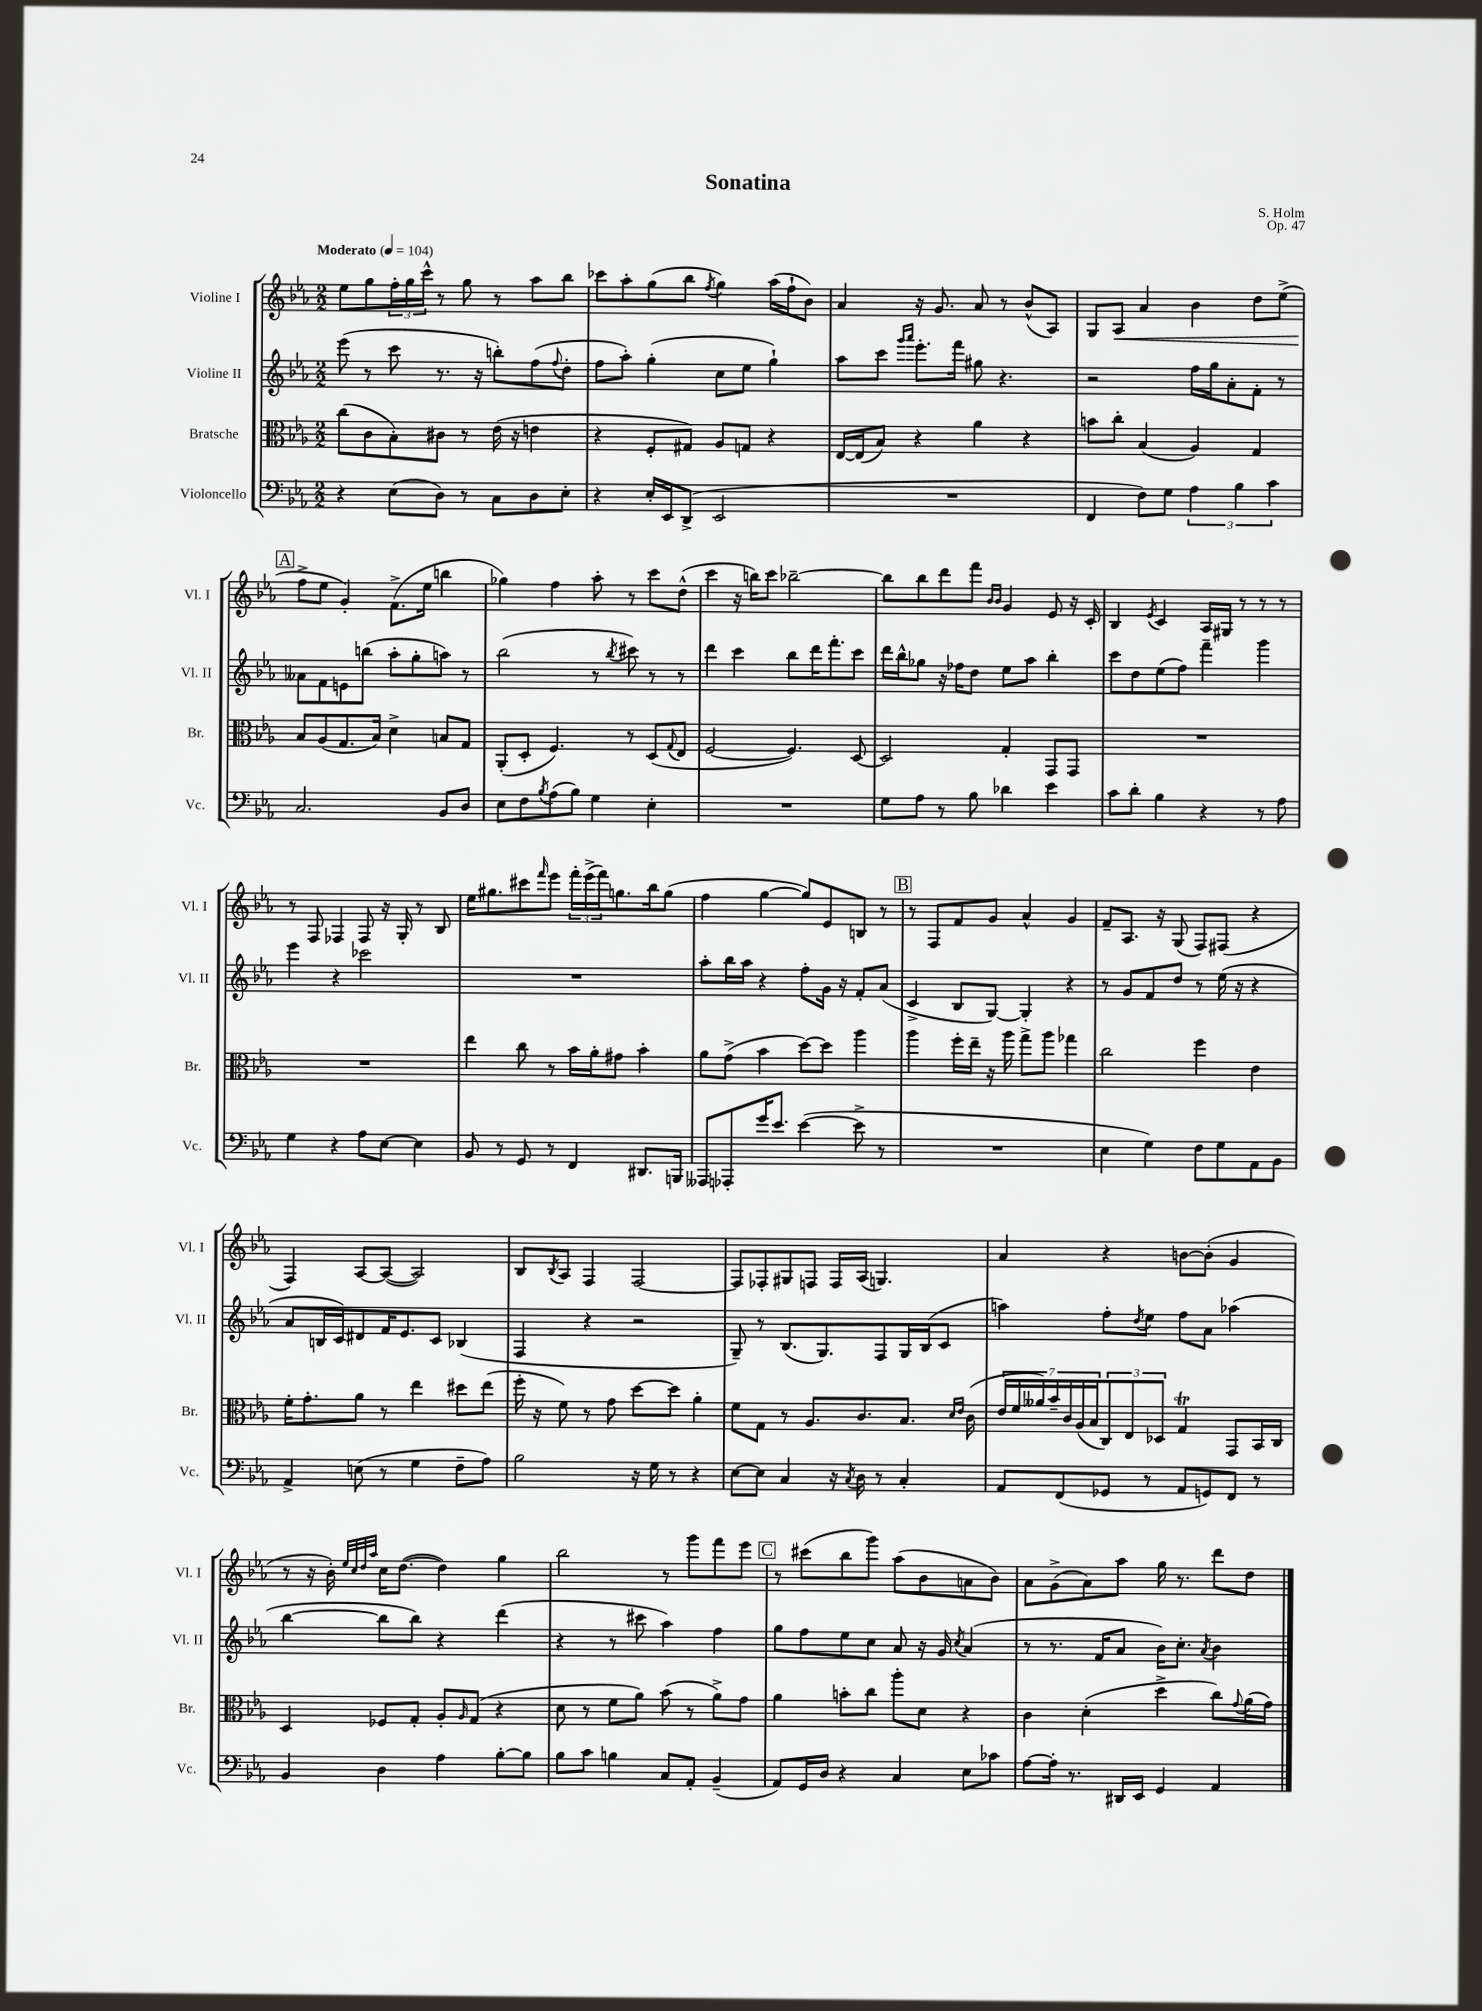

**kern	**kern	**kern	**kern	**dynam
*part4	*part3	*part2	*part1	*part1
*staff4	*staff3	*staff2	*staff1	*staff1
*I"Violoncello	*I"Bratsche	*I"Violine II	*I"Violine I	*
*I'Vc.	*I'Br.	*I'Vl. II	*I'Vl. I	*
*clefF4	*clefC3	*clefG2	*clefG2	*
*k[b-e-a-]	*k[b-e-a-]	*k[b-e-a-]	*k[b-e-a-]	*
*M2/2	*M2/2	*M2/2	*M2/2	*
*MM104	*MM104	*MM104	*MM104	*
=1	=1	=1	=1	=1
!	!	!	!LO:TX:a:B:t=Moderato	!
4r	(8cc\L	(8eee-\	8ee-\L	.
.	8c\	8r	8gg\	.
(8E-\L	8B-'\)	8ccc\	24ff'\L	.
.	.	.	24gg\	.
.	.	.	24ccc^^\JJ	.
8D\J)	8c#X\J	8.r	8r	.
8r	8r	.	8gg\	.
.	.	16r	.	.
8C\L	(16e-\	8bbn'\L)	8r	.
.	16r	.	.	.
8D\	4en\	(8ff\	8aa-\L	.
.	.	8qqff/	.	.
8E-'\J	.	8dd'\J	8bb-\J	.
=2	=2	=2	=2	=2
4r	4r	8ff\L	8ccc-X\L	.
.	.	8aa-'\J)	8aa-'\	.
16E-'/LL	8F'/L	(4gg'\	(8gg\	.
16EE-/J	.	.	.	.
(8DD^/J	8G#X/J)	.	8bb-\J	.
.	.	.	8qff/	.
2EE-/	8A-/L	8cc\L	4gg\)	.
.	8Gn/J	8ee-\J	.	.
.	4r	4gg`\)	(16aa-\LL	.
.	.	.	16ff`\J	.
.	.	.	8b-\J)	.
=3	=3	=3	=3	=3
1r	[16E-/LL	8aa-\L	4a-/	.
.	(16E-/J]	.	.	.
.	8B-/J)	8ccc\J	.	.
.	.	16qqggg/LL	.	.
.	.	16qqaaa-/JJ	.	.
.	4r	8.eee-'\L	16r	.
.	.	.	8.g/	.
.	.	16fff\Jk	.	.
.	4a-\	8gg#X\	8a-/	.
.	.	4.r	8r	.
.	4r	.	(8b-^^/L	.
.	.	.	8A-/J)	.
=4	=4	=4	=4	=4
4FF/	8bn\L	2r	8G/L	.
!	!	!	!	!LO:HP:b
.	8cc'\J	.	8A-/J	<
8F\L)	(4B-/	.	4a-/	.
8G\J	.	.	.	.
6A-\	4A-/)	16ff\LL	4b-\	.
.	.	16gg\J	.	.
.	.	8a-'\	.	.
6B-\	.	.	.	.
.	4G/	8f'\J	8dd\L	.
6c\	.	.	.	.
.	.	8r	(8ee-^\J	.
!!LO:LB:g=z
!!LO:REH:place=s1:t=A
=5	=5	=5	=5	=5
2.C/	8B-/L	8a--X\L	8ff^\L	.
.	(8A-/	8f\	8ee-\J	[
.	8.G/	8en\	4g'/)	.
.	.	(8bbn\J	.	.
.	16B-/Jk)	.	.	.
.	4d^\	8aa-'\L	(8.f^\L	.
.	.	8gg'\	.	.
.	.	.	16ee-\Jk	.
8BB-/L	8Bn/L	8aan\J)	4bbn\	.
8D/J	8G/J	8r	.	.
=6	=6	=6	=6	=6
8E-\L	(8AA-'/L	(2bb-\	4gg-X\)	.
8F\	8D'/J	.	.	.
8qB-/	.	.	.	.
(8A-\	4.F/)	.	4ff\	.
8B-\J)	.	.	.	.
4G\	.	8r	8aa-'\	.
.	.	8qbb-/	.	.
.	8r	8ccc#X\)	8r	.
4E-'\	(8D/L	8r	8ccc\L	.
.	8qqG/	.	.	.
.	8E-/J	8r	(8dd^^\J	.
=7	=7	=7	=7	=7
1r	[2F/	4ddd\	4ccc\	.
.	.	4ccc\	16r	.
.	.	.	16bbn\KL)	.
.	.	.	8ccc\J	.
.	4.F/])	8bb-\L	[2bb-X~\	.
.	.	16ddd\K	.	.
.	.	8.fff'\	.	.
.	[8D/	8ccc\J	.	.
=8	=8	=8	=8	=8
8G\L	2D/]	16ddd\LL	8bb-\L]	.
.	.	16bb-^^\J	.	.
8A-\J	.	8gg-X\J	8bb-\	.
8r	.	16r	8ddd\	.
.	.	16ff-X\KL	.	.
8B-\	.	8dd\J	8fff\J	.
.	.	.	16qqb-/LL	.
.	.	.	16qqb-/JJ	.
4d-X\	4G'/	8ee-\L	4g/	.
.	.	8aa-\J	.	.
4e-\	8GG/L	4bb-'\	8e-/	.
.	8GG/J	.	16r	.
.	.	.	16c'/	.
=9	=9	=9	=9	=9
8c\L	1r	8ccc\L	4B-/	.
8d'\J	.	8dd\	.	.
.	.	.	8qe-/	.
4B-\	.	(8ee-\	4c/	.
.	.	8ff\J)	.	.
4r	.	4fff~\	16A-/LL	.
.	.	.	16G#X/JJ	.
.	.	.	8r	.
8r	.	4ggg\	8r	.
8A-\	.	.	8r	.
!!LO:LB:g=z
=10	=10	=10	=10	=10
4G\	1r	4eee-\	8r	.
.	.	.	8F/	.
4r	.	4r	4F-X/	.
8A-\L	.	2ccc-X\	8F-/	.
[8E-\J	.	.	16r	.
.	.	.	16G'/	.
4E-\]	.	.	8r	.
.	.	.	8B-/	.
=11	=11	=11	=11	=11
8BB-/	4ee-\	1r	16ee-\KL	.
.	.	.	8.gg#X\	.
8r	.	.	.	.
8GG/	8cc\	.	8ccc#X\	.
.	.	.	16qqfff/	.
8r	8r	.	8eee-\J	.
4FF/	16b-\LL	.	24fff'\LL	.
.	.	.	(24eee-^\	.
.	16a-'\J	.	.	.
.	.	.	24fff\J)	.
.	8g#X\J	.	8.ggn\	.
8.DD#X/L	4b-'\	.	.	.
.	.	.	16bb-\k	.
.	.	.	(8gg\J	.
16BBBn/Jk	.	.	.	.
=12	=12	=12	=12	=12
8AAA--X/L	8a-\L	8aa-'\L	4ff\	.
8AAA-X'/	(8g^\J	16bb-\L	.	.
.	.	16aa-\JJ	.	.
16g/K	4b-\	4r	[4gg\	.
8.e-/J	.	.	.	.
([4e-\	[8dd\L)	8ff'\L	8gg/L])	.
.	8dd\J]	16g\Jk	8e-/	.
.	.	16r	.	.
8e-^\]	4aa-\	8f'/L	8Bn/J	.
8r	.	(8a-/J	8r	.
!!LO:REH:place=s1:t=B
=13	=13	=13	=13	=13
1r	4aa-\	4c^/	8r	.
.	.	.	8F/L	.
.	16ff'\LL	8B-/L	8f/	.
.	16ee-~\JJ	.	.	.
.	16r	[8G/J)	8g/J	.
.	16aa-\	.	.	.
.	8gg^\L	4G'/]	4a-^^/	.
.	8aa-\J	.	.	.
.	4gg-X\	4r	4g/	.
=14	=14	=14	=14	=14
4E-\	2cc\	8r	8f~/L	.
.	.	8g/L	8.A-/J	.
4G\)	.	8f/	.	.
.	.	.	16r	.
.	.	8dd/J	(8G/	.
8F\L	4ff\	8r	8F/L)	.
8G\	.	(16ee-\	(8F#X/J	.
.	.	16r	.	.
8AA-\	4e-\	4r	4r	.
8BB-\J	.	.	.	.
!!LO:LB:g=z
=15	=15	=15	=15	=15
4AA-^/	16f'\KL	8a-/L	4F/)	.
.	8.g'\	.	.	.
.	.	16Bn/L	.	.
.	.	16c/J)	.	.
(8En\	8a-\J	8d#X/	[8A-/L	.
8r	8r	16f/K	(8A-/J_	.
.	.	8.e-/	.	.
4G\	4ee-\	.	2A-/])	.
.	.	8c/J	.	.
8F~\L	8dd#X\L	(4B-X/	.	.
8A-\J)	(8ee-\J	.	.	.
=16	=16	=16	=16	=16
2B-\	16ff'\	4F/	8B-/L	.
.	16r	.	.	.
.	.	.	8qB-/	.
.	8f\)	.	8A-/J	.
.	8r	4r	4F/	.
.	8g\	.	.	.
16r	[8dd\L	2r	[2F/	.
16G\	.	.	.	.
8r	8dd\J]	.	.	.
4r	4a-'\	.	.	.
=17	=17	=17	=17	=17
[8E-\L	8f\L	8G~/)	8F/L]	.
8E-\J]	8G\J	8r	8F-X'/	.
4C/	8r	(8.B-/L	8G#X/	.
.	8.A-/L	.	8Fn/J	.
.	.	8.G/)	.	.
16r	.	.	16F/LL	.
8qC/	.	.	.	.
16D\	8.c/	.	(16A-/JJ	.
8r	.	8F/	4.Gn/)	.
4C'/	8.B-/J	16G/L	.	.
.	.	(16B-/J	.	.
.	.	8c/J	.	.
.	16qqd/LL	.	.	.
.	16qqe-/JJ	.	.	.
.	(16c\	.	.	.
=18	=18	=18	=18	=18
8AA-/L	28e-/LL	4aan\)	4a-/	.
.	28f/	.	.	.
.	28a--X/)	.	.	.
.	28b-~/	.	.	.
(8FF/	.	.	.	.
.	28c/	.	.	.
.	(28A-/	.	.	.
.	28B-/J	.	.	.
8GG-X/J	12C/)	8ff'\L	4r	.
.	12E-/	.	.	.
.	.	8qdd/	.	.
8r	.	8ee-\J	.	.
.	12D-X/J	.	.	.
8AA-/L	4Gt/	8ff\L	[8bn\L	.
8GGn/)	.	8a-\J	(8b'\J]	.
8FF/J	8GG/L	(4aa-X\	4g/	.
8r	16BB-/L	.	.	.
.	16C/JJ	.	.	.
!!LO:LB:g=z
=19	=19	=19	=19	=19
4BB-/	4D/	[4bb-\	8r	.
.	.	.	16r	.
.	.	.	16b-'\)	.
.	.	.	32qqee-/LLL	.
.	.	.	32qqcc/	.
.	.	.	32qqdd/	.
.	.	.	32qqaa-/JJJ	.
4D\	8F-X/L	8bb-\L]	16cc\KL	.
.	.	.	([8.dd\J	.
.	8G'/J	8bb-\J)	.	.
4A-\	8A-'/L	4r	4dd\])	.
.	16qqA-/	.	.	.
.	(8G/J	.	.	.
[8B-'\L	4r	(4ddd\	4gg\	.
8B-\J]	.	.	.	.
=20	=20	=20	=20	=20
8B-\L	8d\	4r	2bb-\	.
8c\J	8r	.	.	.
4Bn\	8f\L	8r	.	.
.	8a-\J)	8ccc#X\	.	.
8C/L	(8b-\	4aa-\)	8r	.
8AA-'/J	8r	.	8ggg\L	.
(4BB-~/	8a-^\L)	4ff\	8fff\	.
.	8g\J	.	8eee-\J	.
!!LO:REH:place=s1:t=C
=21	=21	=21	=21	=21
8AA-/L)	4a-\	8gg\L	8r	.
16GG/L	.	8ff\	(8ccc#X\L	.
16D/JJ	.	.	.	.
4r	8bn'\L	8ee-\	8bb-\	.
.	8cc\J	8cc\J	8ggg\J)	.
4C/	8aa-'\L	8a-/	(8aa-\L	.
.	8d\J	16r	8b-\	.
.	.	16g/	.	.
.	.	8qcc/	.	.
8E-\L	4r	(4a-/	8an\	.
8c-X\J	.	.	8b-\J)	.
=22	=22	=22	=22	=22
[8A-\L	4c\	8r	8a-\L	.
16A-'\Jk]	.	8.r	(8g^\	.
8.r	.	.	.	.
.	(4d'\	.	8a-\)	.
.	.	16f/KL	.	.
16DD#X/LL	.	8a-/J	8aa-\J	.
16EE-/JJ	.	.	.	.
4GG/	4dd^\	16b-\KL)	16gg\	.
.	.	8.cc'\J	8.r	.
.	.	8qa-/	.	.
4AA-/	8cc\L)	4b-\	8ddd\L	.
.	8qqg/	.	.	.
.	(16a-\L	.	8dd\J	.
.	16g\JJ)	.	.	.
==	==	==	==	==
*-	*-	*-	*-	*-
